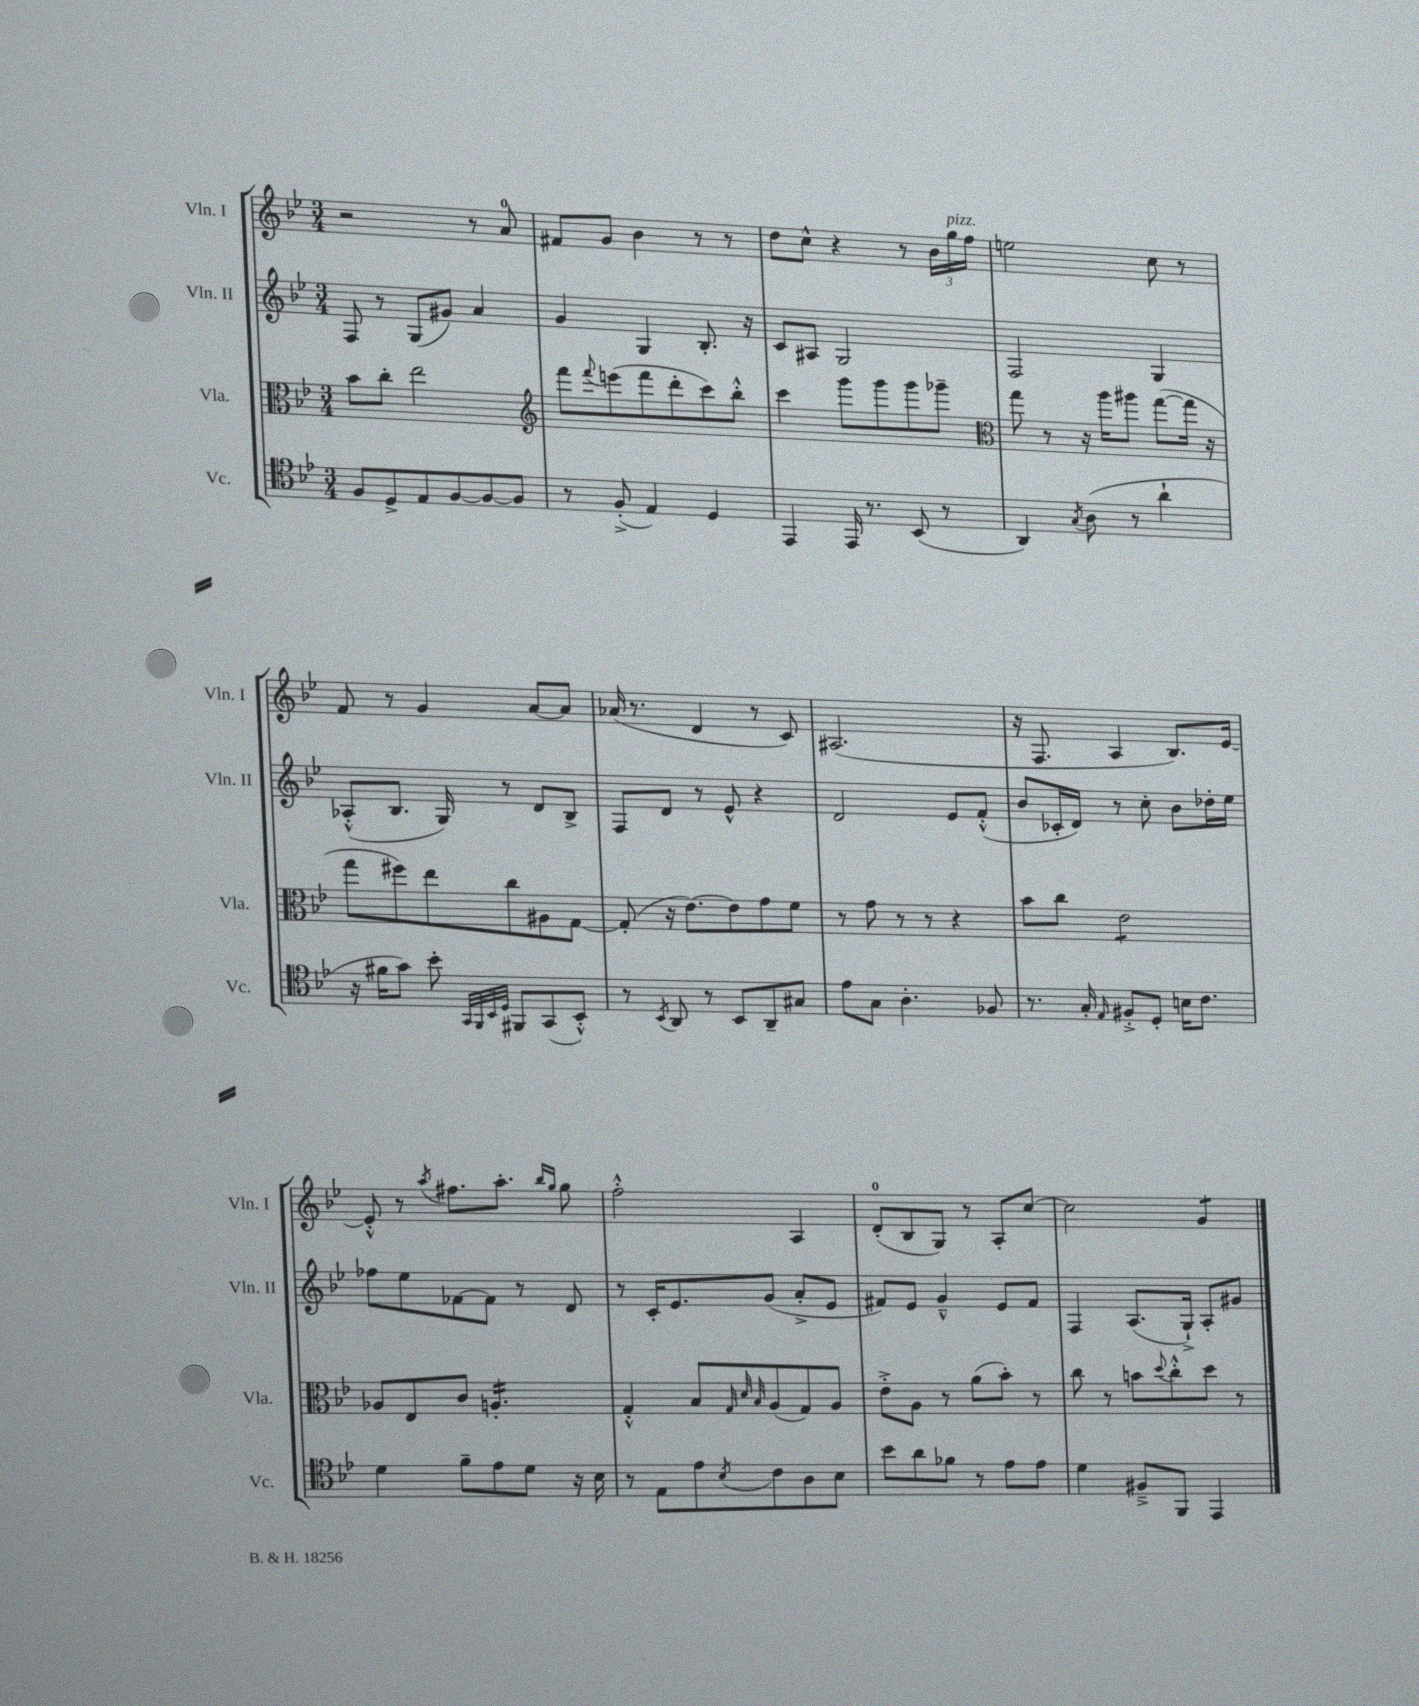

**kern	**kern	**kern	**kern
*staff4	*staff3	*staff2	*staff1
*clefC4	*clefC3	*clefG2	*clefG2
*k[b-e-]	*k[b-e-]	*k[b-e-]	*k[b-e-]
*M3/4	*M3/4	*M3/4	*M3/4
8F	8b-	8F	2r
8D^	8cc'	8r	.
8E-	2ee-	(8G	.
[8F	.	8g#)	.
8F_	.	4a	8r
8F]	.	.	8a
=	=	=	=
*	*clefG2	*	*
8r	8fff	4g	8f#
.	8qqfff	.	.
(8F'^	(8eee	.	8g
4E-)	8fff	4G	4b-
.	8ddd'	.	.
4D	8ccc)	8.B-'	8r
.	8bb-'^^	.	8r
.	.	16r	.
=	=	=	=
4EE-	4ccc	8c	8dd
.	.	8A#	8cc^^
16EE-	8ggg	2G	4r
8.r	.	.	.
.	8ggg	.	.
(8BB-	8ggg	.	8r
8r	8ggg-~	.	24b-
.	.	.	24gg
.	.	.	24ff
=	=	=	=
*	*clefC3	*	*
4AA)	8gg	2F	2ee
.	8r	.	.
8qG	.	.	.
(8A	16r	.	.
.	16aa	.	.
8r	8aa#	.	.
4a`	([8gg	4G	8cc
.	16gg]	.	8r
.	16r	.	.
=	=	=	=
16r	8gg	(8A-'^^	8f
16f#	.	.	.
8g)	8ff#)	8.B-	8r
8b-'	8ee-	.	4g
.	.	16G)	.
32qqGG	.	.	.
32qqFF	.	.	.
32qqBB-	.	.	.
32qqD	.	.	.
8FF#	8cc	8r	.
(8GG	8A#	8d	[8a
8BB-'^^)	[8G	8B-^	8a]
=	=	=	=
8r	(8G']	8F	(16a-
.	.	.	8.r
8qBB-	.	.	.
8AA	16r	8d	.
.	[8.e-)	.	.
8r	.	8r	4d
8BB-	8e-]	8e-^^	.
8AA~	8g	4r	8r
8G#	8f	.	8c)
=	=	=	=
8e-	8r	2d	(2.A#
8G	8g	.	.
4.A'	8r	.	.
.	8r	.	.
.	4r	8e-	.
8F-	.	(8f'^^	.
=	=	=	=
8.r	8b-	8b-	16r
.	.	.	8.F
.	8cc	16c-'	.
16G'	.	16d)	.
16qqE-	.	.	.
8F#'^	2e-	8r	4A
8D'	.	8cc'	.
16B	.	8b-	8.B-)
8.c	.	.	.
.	.	16dd-'	.
.	.	16ee-	[16e-
=	=	=	=
4d	8A-	8ff-	8e-'^^]
.	8E-	8ee-	8r
.	.	.	8qaa
8f~	8c	[8f-	8.ff#
8e-	4.A'	8f-]	.
.	.	.	8.aa'
8d	.	8r	.
.	.	.	16qqbb-
.	.	.	16qqgg
16r	.	8d	8gg
16B-	.	.	.
=	=	=	=
8r	4G'^^	8r	2ff'^^
8E-	.	16c'	.
.	.	8.e-	.
8e-	8B-	.	.
.	32qqG	.	.
.	32qqd	.	.
8qB-	32qqB-	.	.
8c	(8A	(8g	.
8A	8G)	8a'^	4A
8B-	8A	8e-	.
=	=	=	=
8b-	8e-'^	8f#)	(8d'
8a	8A	8e-	8B-
8f-	8r	4g~^^	8G)
8r	(8a	.	8r
8e-	8b-')	8e-	8A'
8e-	8r	8f#	[8cc
=	=	=	=
4d	8cc	4F	2cc]
.	8r	.	.
8F#~^	8b	(8.A	.
.	8qqdd	.	.
8FF	8cc'^^	.	.
.	.	16G`^)	.
4EE-	8dd	8A'	4g
.	8r	8g#	.
==	==	==	==
*-	*-	*-	*-
